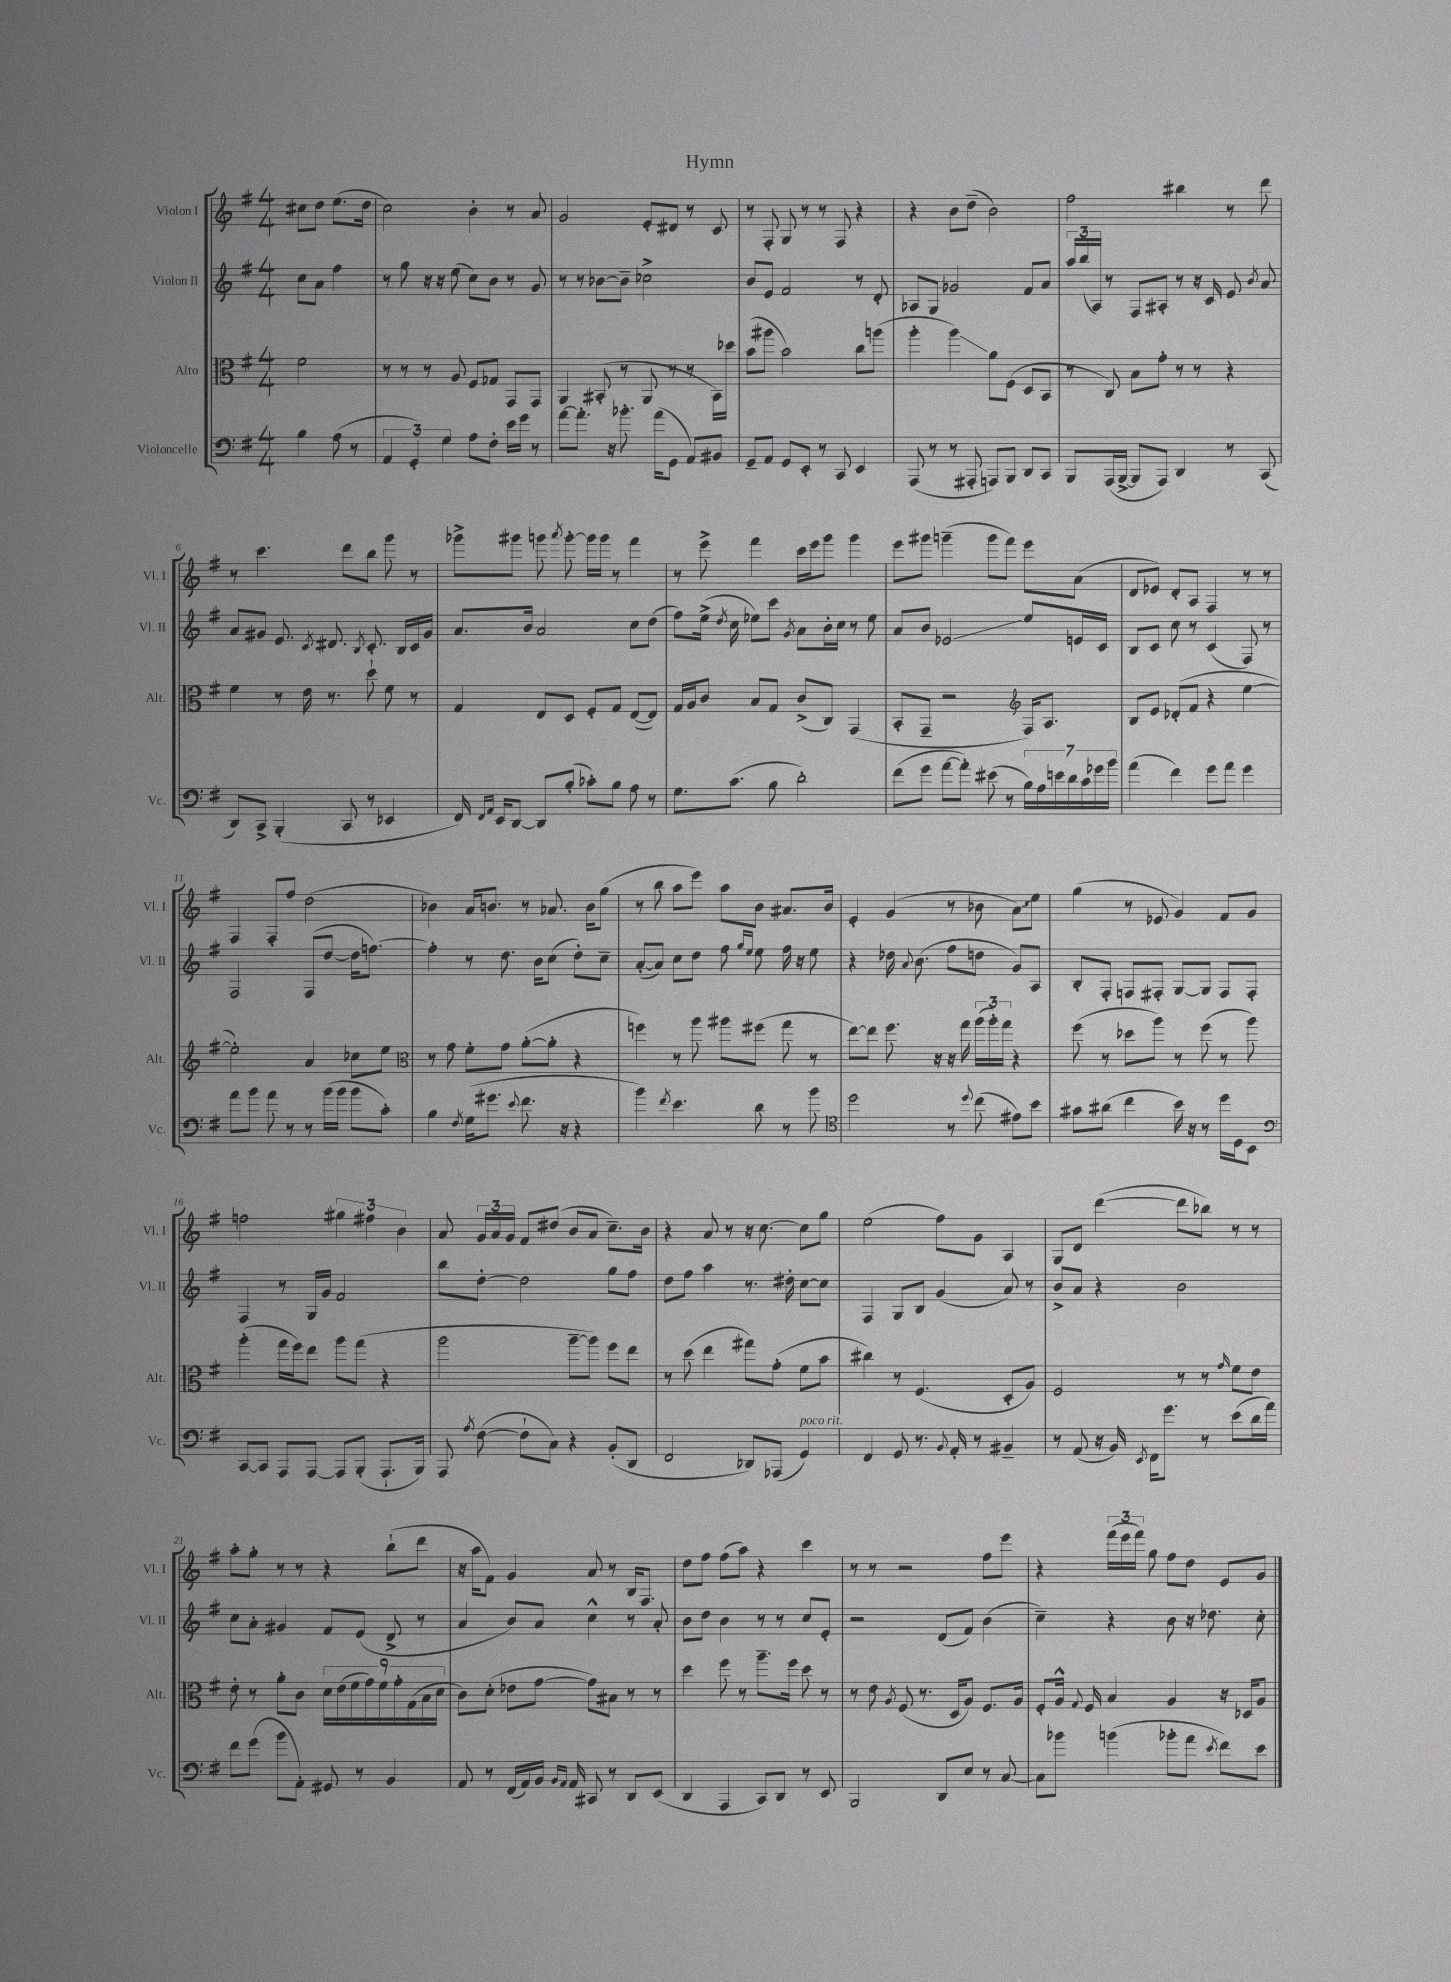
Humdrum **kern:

**kern	**kern	**kern	**kern
*staff4	*staff3	*staff2	*staff1
*clefF4	*clefC3	*clefG2	*clefG2
*k[f#]	*k[f#]	*k[f#]	*k[f#]
*M4/4	*M4/4	*M4/4	*M4/4
4B	2f#	8cc	8cc#
.	.	8a	8dd
(8A	.	4ff#	(8.ee
8r	.	.	.
.	.	.	16dd
=	=	=	=
6AA	8r	8r	2cc)
.	8r	8gg	.
6GG')	.	.	.
.	8r	16r	.
.	.	16r	.
6G	.	.	.
.	8A	(8ee	.
8A	8F#	8cc)	4b'
8F#'	8G-	8b	.
16e	8GG	8r	8r
16g	.	.	.
8r	8GG	8g	8a
=	=	=	=
[8a	4AA	8r	2g
8.a']	.	8r	.
.	(8BB#'	[8b-	.
16r	.	.	.
8.b-'	8r	8b-~]	.
.	8AA	2cc-^	8e'
(16a	.	.	.
8GG	8r	.	8d#
8AA)	8r	.	8r
8BB#	16BB#)	.	8c
.	16dd-	.	.
=	=	=	=
8GG~	(8b	8b	8r
8AA	8aa#	8e	8F#'
8GG	2b)	2f#	8G
8EE'	.	.	8r
8r	.	.	8r
8CC	.	.	8F#
4EE	8cc	8r	4r
.	(8aa	8d'	.
=	=	=	=
(8AAA	4aa'	8A-	4r
8r	.	8G	.
8r	4aa)	2g-	8b
8AAA#'	.	.	(8dd~
8AAA)	8a	.	2b)
8BBB	(8F#	.	.
8DD	8D	8f#	.
8CC	8BB	8a	.
=	=	=	=
8BBB	8r	24aa	2ff#
.	.	(24bb	.
.	.	24A)	.
(16AAA	8C)	8r	.
[16BBB^	.	.	.
8BBB]	8B	8F#	.
8AAA)	8g'	8A#'	.
4DD	8r	8r	4bb#
.	8r	16r	.
.	.	16c	.
8r	4r	8e	8r
.	.	8qb	.
(8CC	.	8a	8ddd
=	=	=	=
8DD)	4f#	8a	8r
8CC^	.	8g#	4.ccc
(4BBB'	8r	8.e	.
.	16e	.	.
.	.	8qc	.
.	8.r	8.d#	.
8CC	.	.	8ddd
.	.	8qB	.
8r	8dd`	8.c'	8bb
4EE-	8f#	.	8ggg
.	.	16B	.
.	8r	16c	8r
.	.	16g#	.
=	=	=	=
16FF#)	4G	8.a	8ggg-^
16qqFF#	.	.	.
16qqAA	.	.	.
16EE	.	.	.
[8DD	.	.	8ggg#
.	.	16b	.
8DD]	8E	2a	8ggg
.	.	.	8qaaa
(8B'	8D	.	[8ggg'
8c-')	8F#'	.	16ggg]
.	.	.	16ggg
8B	8G	.	8r
8A	([8E	8cc	4fff#
8r	8E])	(8dd	.
=	=	=	=
8.G	16G	8ff#)	8r
.	16A	.	.
.	8c	(16ee^	8eee^
.	.	8qdd	.
(8.c	.	16cc	.
.	8B	8ee-)	4fff#
8B	8G	8ccc	.
.	.	8qg	.
2d')	(8c^	8a	16ccc
.	.	.	16eee
.	8C)	16b'	8ggg
.	.	16cc	.
.	(4GG	8r	4ggg
.	.	8ee-	.
=	=	=	=
(8f#	8BB'	8a	8eee
8g	8GG~	8b	8ggg#
[8a	2r	2e-	(4ggg~
8a'])	.	.	.
(8e#	.	.	8ggg
8r	.	.	8fff#)
*	*clefG2	*	*
28B)	16F#)	8ee	8eee
28A	.	.	.
.	8.A	.	.
28e	.	.	.
28d	.	.	.
.	.	16e	(8a
28c	.	.	.
28g-	.	.	.
.	.	16c	.
28b	.	.	.
=	=	=	=
(4a	8B	8B	8d
.	8e	8c	8e-)
4f#)	(8d-'	8cc	8d'
.	8f#	8r	8A
8g	4r	(4c	4F#
8a	.	.	.
4g	[4ee	8F#)	8r
.	.	8r	8r
=	=	=	=
8a	2ee'])	2F#	4F#
8b	.	.	.
8a	.	.	8F#'
8r	.	.	8ff#
8r	4a	(8F#	(2dd
(16b	.	[8dd	.
16b	.	.	.
8b	8cc-	16dd]	.
.	.	[8.ff)	.
8c')	8ee	.	.
=	=	=	=
*	*clefC3	*	*
4B	8r	4ff']	4b-)
.	8g	.	.
8qF#	.	.	.
(16G	8f#'	8r	16a
8.g#	.	.	8.b
.	8g	8.dd	.
8qqe	.	.	.
8.f#	([8a'	.	8r
.	.	16b	.
.	8a']	(8cc	8.a-
16r	.	.	.
4r	4r	8dd')	.
.	.	.	16b
.	.	8cc~	(8gg
=	=	=	=
4b)	4ff)	([8a'	8r
.	.	8a])	8bb
8qf#	.	.	.
4.e	8r	8cc	8aa
.	8aa	8dd	8eee)
.	8aa#	8ff#	8aa
.	.	16qqgg	.
.	.	16qqee	.
8d	(8ff#	8ee	8b
8r	8gg	16ff#	8.a#
.	.	16r	.
8b	8r	8ee	.
.	.	.	16b
=	=	=	=
*clefC4	*	*	*
2dd	[8ee)	4r	4e'
.	8ee]	.	.
.	8.ff#	16dd-	(4g
.	.	8qqa	.
.	.	(8.b	.
.	16r	.	.
8r	16r	8ff#	8r
.	16gg	.	.
8qqdd	.	.	.
(8cc	(24aa	8dd	8b-
.	24aa')	.	.
.	24gg	.	.
8e#)	4r	8g)	8a)
8b	.	8A	8ee
=	=	=	=
8g#	(8ff#	8B'	(4gg
(8a#	8r	8F#'	.
4cc	8dd-	8F	8r
.	8aa)	8F#'	8e-
16b)	8r	[8G	4g)
16r	.	.	.
8r	(8ff#	8G]	.
16dd	8r	8F#	8f#
16D	.	.	.
8BB	8aa)	8F#'	8g
=	=	=	=
*clefF4	*	*	*
[8CC	(4aa'	4F#	2ff
8CC]	.	.	.
8AAA	16gg	8r	.
.	16ff#)	.	.
[8AAA	8ee	16G	.
.	.	16g	.
8AAA]	8aa	2f#	6gg#
(8BBB'	(8gg	.	.
.	.	.	6ff#
8.AAA`	4r	.	.
.	.	.	6b
16BBB)	.	.	.
=	=	=	=
8AAA	2aa	8bb	8a
8qA	.	.	.
([8F#	.	[8dd'	24g
.	.	.	24a
.	.	.	24g
8F#`]	.	2dd]	8f#
8C)	.	.	(8dd#
4r	[8aa~	.	8b
.	8aa])	.	8a
(8BB'	8ff#	8gg	8.cc~)
8DD	8ee	8ff#	.
.	.	.	16b
=	=	=	=
2FF#	8r	8dd	4r
.	(8dd	8ff#	.
.	4ee	4aa	8a
.	.	.	8r
8DD-)	8gg#)	8.r	16r
.	.	.	[8.cc
(8AAA-	(8g'	.	.
.	.	16dd#'	.
4GG)	8f#	[8cc	8cc]
.	8b	8cc]	8gg
=	=	=	=
4FF#	4cc#)	4F#	(2ee
8GG	8r	8G	.
8.r	(4.F#	8B	.
.	.	(4g	8ff#)
8qqBB	.	.	.
16AA'	.	.	.
8r	.	.	8g
4BB#~	8D'	8a)	4A
.	8A)	8r	.
=	=	=	=
8r	2F#	8b^	8G
(8AA	.	8a	8d
16r	.	4r	([4ddd
16BB)	.	.	.
8qEE	.	.	.
16FF#	.	.	.
8.g	.	.	.
.	8r	2b	8ddd]
8r	8r	.	8bb-)
.	16qqg	.	.
(8e	8f#	.	8r
16d	8e	.	8r
16a)	.	.	.
=	=	=	=
8f#	8e'	8cc	8aa'
(8g	8r	8a'	8gg'
8b	8a'	4g#	8r
8AA')	8c	.	8r
8GG#	18d	8f#	4r
.	(18e	.	.
.	18f#	.	.
8r	.	(8e	.
.	18g)	.	.
.	18f#	.	.
4BB	.	8d^	(8bb`
.	18g'	.	.
.	(18G	.	.
.	.	8r	8ddd
.	18B	.	.
.	18d	.	.
=	=	=	=
8AA	8c)	4a	16r
.	.	.	16aa
8r	(8d'	.	8f#)
(16FF#	8e-	8b)	4g
16AA)	.	.	.
16BB	[8g	8a	.
16qqBB	.	.	.
16qqAA	.	.	.
16AA	.	.	.
8CC#	8g])	4cc^^	8a
8r	8B#	.	8r
8DD	8r	8r	16B
.	.	.	8.F#
(8EE	8r	8a'	.
=	=	=	=
4DD	4dd	8b	8dd
.	.	8dd	8ff#
4AAA	8ff#	4b	(8ff#
.	8r	.	8aa)
8CC)	8.aa~	8r	4r
8DD	.	8r	.
.	16ff#	.	.
8r	8dd	8cc	4ccc
8EE	8r	8e'	.
=	=	=	=
2BBB	8r	2r	8r
.	8e	.	8r
.	8qA	.	.
.	(8F#	.	2r
.	8.r	.	.
8DD	.	(8d	.
.	16D	.	.
8E	8A)	8f#)	.
8r	8.F#	(4b	8ff#
[8C	.	.	8eee
.	16A	.	.
=	=	=	=
8C]	8F#'	4cc~)	4r
8b-	16A^^	.	.
.	8qqG	.	.
.	16F#	.	.
(4b	4B	4r	(24fff#
.	.	.	24eee
.	.	.	24fff#)
.	.	.	8gg
8b-'	4A	8b	8ff#
8a	.	16r	8dd
.	.	8.dd-	.
8qe	.	.	.
8f#)	16r	.	8e
.	16D-	.	.
8e	8A	8cc'	8g
==	==	==	==
*-	*-	*-	*-
